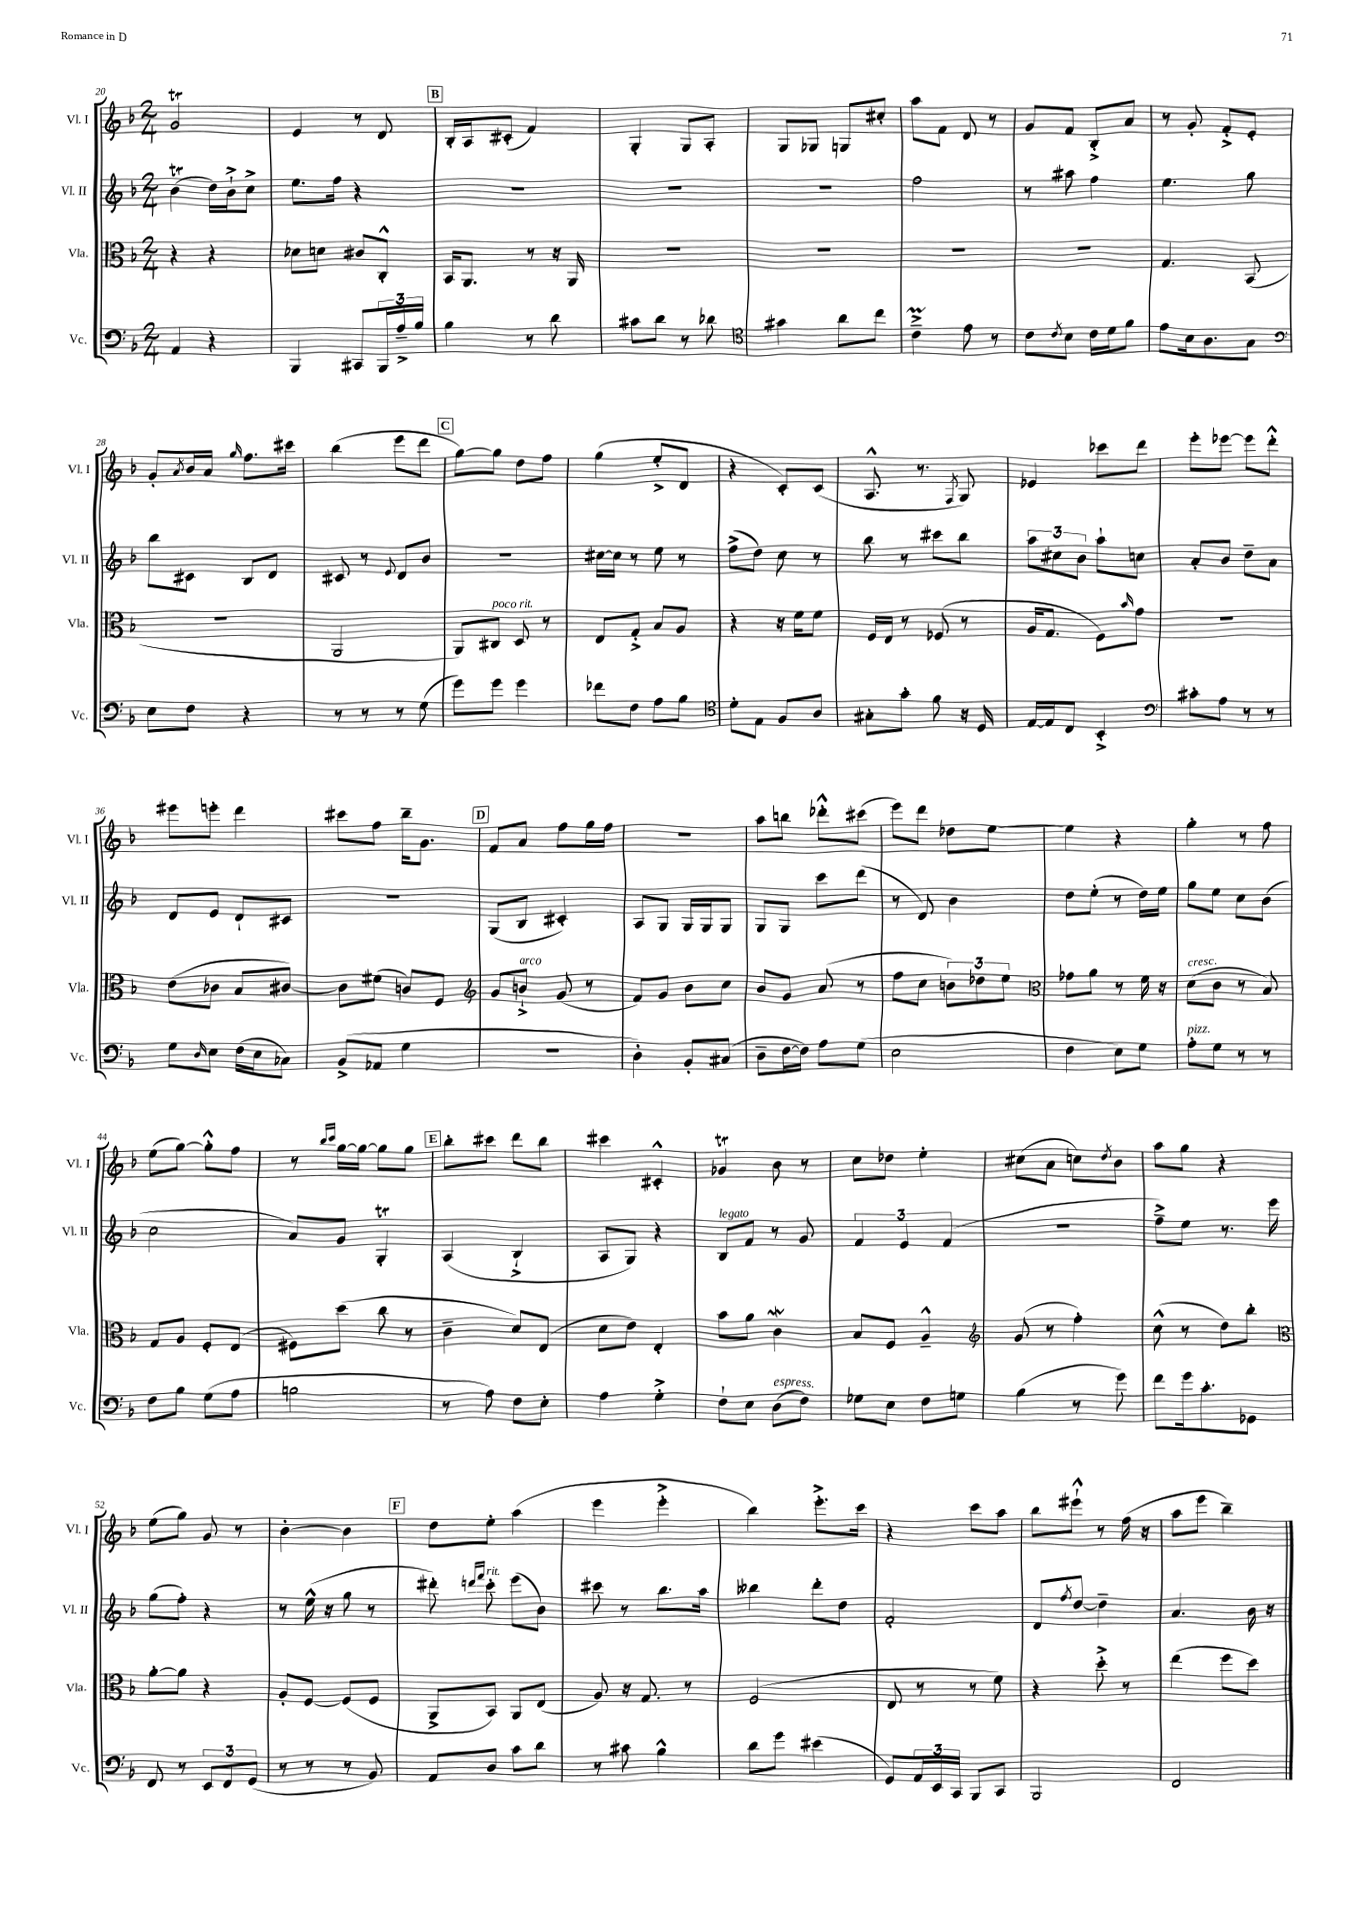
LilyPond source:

<<
\new StaffGroup <<
\new Staff = "s0" \with { instrumentName = "Vl. I" shortInstrumentName = "Vl. I" } {
    \clef treble \key f \major \numericTimeSignature \time 2/4
    g'2\trill |
    e'4 r8 d'8 |
    \mark \markup { \box "B" } bes16-. a16 cis'8-.( f'4) |
    g4-. g8 a8-. |
    g8 ges8 g8 cis''8-. |
    a''8 f'8 d'8 r8 |
    g'8 f'8 bes8-.-> a'8 |
    r8 g'8-. f'8-.-> e'8-. |
    g'8-. \acciaccatura { a'8 } bes'16 a'16 \grace { g''16 } f''8. cis'''16 |
    bes''4( e'''8 d'''8 |
    \mark \markup { \box "C" } g''8~) g''8 d''8 f''8 |
    g''4( e''8-.-> d'8 |
    r4 c'8-.) c'8( |
    a8.-^ r8. \acciaccatura { f8 } g8) |
    ees'4 ces'''8 d'''8 |
    e'''8-. ees'''8~ ees'''8 d'''8-.-^ |
    eis'''8 e'''8-. d'''4 |
    cis'''8 f''8 bes''16-- g'8. |
    \mark \markup { \box "D" } f'8 a'8 f''8 g''16 f''16 |
    r2 |
    a''8 b''8 des'''8-.-^ cis'''8( |
    e'''8) d'''8 des''8 e''8~ |
    e''4 r4 |
    g''4-. r8 f''8 |
    e''8( g''8~) g''8-.-^ f''8 |
    r8 \grace { bes''16 c'''16 } g''16~ g''16~ g''8 g''8 |
    \mark \markup { \box "E" } bes''8-. cis'''8 d'''8 bes''8 |
    cis'''4 cis'4-.-^ |
    ges'4\trill bes'8 r8 |
    c''8 des''8 e''4-. |
    cis''8( a'8 c''8) \acciaccatura { d''8 } bes'8 |
    a''8 g''8 r4 |
    e''8( g''8) g'8 r8 |
    bes'4~-. bes'4 |
    \mark \markup { \box "F" } d''8 e''8-. a''4( |
    e'''4 e'''4-.-> |
    bes''4) e'''8.-.-> c'''16 |
    r4 c'''8 a''8 |
    bes''8 eis'''8-!-^ r8 f''16( r16 |
    a''8 e'''8 bes''4--) \bar "|." |
}
\new Staff = "s1" \with { instrumentName = "Vl. II" shortInstrumentName = "Vl. II" } {
    \clef treble \key f \major \numericTimeSignature \time 2/4
    bes'4\trill( d''16) bes'16-!-> c''8-> |
    e''8. f''16 r4 |
    \mark \markup { \box "B" } R2 |
    R2 |
    R2 |
    f''2 |
    r8 ais''8 f''4 |
    e''4. g''8 |
    bes''8 cis'8 bes8 d'8 |
    cis'8 r8 \appoggiatura { e'8 } d'8 bes'8 |
    \mark \markup { \box "C" } R2 |
    cis''16~ cis''16 r8 e''8 r8 |
    f''8->( d''8) c''8 r8 |
    bes''8 r8 cis'''8 bes''8 |
    \tuplet 3/2 { a''8 cis''8 bes'8 } a''8-! c''8 |
    a'8-. bes'8 d''8-- a'8 |
    d'8 e'8 d'8-! cis'8 |
    r2 |
    \mark \markup { \box "D" } g8( bes8 cis'4-.) |
    a8 g8 g16 g16 g8 |
    g8 g8 c'''8 d'''8( |
    r8 d'8) bes'4 |
    d''8 e''8-.( r8 d''16) e''16 |
    g''8 e''8 c''8 bes'8( |
    c''2 |
    a'8) g'8 g4-.\trill |
    \mark \markup { \box "E" } a4( bes4-!-> |
    a8 g8) r4 |
    bes8^\markup { \italic "legato" } f'8 r8 g'8 |
    \tuplet 3/2 { f'4 e'4 f'4( } |
    R2 |
    f''8--->) e''8 r8. e'''16 |
    g''8( f''8-.) r4 |
    r8 e''16-^( r16 g''8 r8 |
    \mark \markup { \box "F" } dis'''8-.) \grace { d'''16 f'''16 } c'''8-.^\markup { \italic "rit." } e'''8( bes'8) |
    cis'''8 r8 bes''8. a''16 |
    beses''4 d'''8-. d''8 |
    f'2-. |
    d'8 \acciaccatura { f''8 } d''8~ d''4-- |
    a'4. bes'16 r16 \bar "|." |
}
\new Staff = "s2" \with { instrumentName = "Vla." shortInstrumentName = "Vla." } {
    \clef alto \key f \major \numericTimeSignature \time 2/4
    r4 r4 |
    des'8 d'8 cis'8 c8-.-^ |
    \mark \markup { \box "B" } bes,16 a,8. r8 r16 a,16 |
    R2 |
    R2 |
    R2 |
    R2 |
    g4. bes,8( |
    r2 |
    a,2 |
    \mark \markup { \box "C" } a,8) cis8^\markup { \italic "poco rit." } d8 r8 |
    e8 g8-.-> bes8 a8 |
    r4 r16 f'16 f'8 |
    f16 e16 r8 fes8( r8 |
    a16 g8. f8) \grace { bes'16 } g'8 |
    R2 |
    e'8( ces'8 bes8 cis'8~) |
    cis'8 fis'8( c'8) f8 |
    \mark \markup { \box "D" } \clef treble g'8 b'8-!->^\markup { \italic "arco" } g'8( r8 |
    f'8) g'8 bes'8 c''8 |
    bes'8 g'8 a'8( r8 |
    f''8 c''8 \tuplet 3/2 { b'8) des''8 e''8 } |
    \clef alto ges'8 a'8 r8 f'16 r16 |
    d'8^\markup { \italic "cresc." }( c'8 r8 bes8) |
    g8 a8 f8-. e8( |
    fis8) d''8( c''8 r8 |
    \mark \markup { \box "E" } c'4-- d'8) e8( |
    d'8 e'8) e4-. |
    bes'8 a'8 c'4\mordent |
    bes8 f8 a4---^ |
    \clef treble g'8( r8 f''4-.) |
    c''8-^( r8 d''8) bes''8-. |
    \clef alto a'8~-. a'8 r4 |
    a8-. f8~ f8( f8 |
    \mark \markup { \box "F" } a,8-> bes,8) a,8 e8( |
    a8) r16 g8. r8 |
    f2( |
    e8 r8 r8 f'8) |
    r4 d''8-.-> r8 |
    e''4( f''8 d''8) \bar "|." |
}
\new Staff = "s3" \with { instrumentName = "Vc." shortInstrumentName = "Vc." } {
    \clef bass \key f \major \numericTimeSignature \time 2/4
    a,4 r4 |
    bes,,4 cis,8 \tuplet 3/2 { bes,,16 a16---> bes16 } |
    \mark \markup { \box "B" } bes4 r8 d'8 |
    cis'8 d'8 r8 des'8 |
    \clef tenor gis'4 a'8 c''8 |
    c'4--->\prall e'8 r8 |
    c'8 \acciaccatura { c'8 } bes8 c'16 d'16 f'8 |
    e'8 bes16 a8. g8 |
    \clef bass e8 f8 r4 |
    r8 r8 r8 g8( |
    \mark \markup { \box "C" } g'8) g'8 g'4 |
    fes'8 f8 a8 bes8 |
    \clef tenor d'8-. e8 f8 a8 |
    gis8-. g'8-. f'8 r16 d16 |
    e16~ e16 c8 bes,4-.-> |
    \clef bass cis'8-. a8 r8 r8 |
    g8 \grace { d16 } e8 f16( e16 ces8) |
    bes,8->( aes,8 g4 |
    \mark \markup { \box "D" } R2 |
    d4-.) bes,8-. cis8( |
    d8-- f16~ f16) a8 g8( |
    e2 |
    f4 e8) g8 |
    a8-.^\markup { \italic "pizz." } g8 r8 r8 |
    f8 bes8 g8( a8 |
    b2 |
    \mark \markup { \box "E" } r8 a8) f8 e8-. |
    a4 g4-.-> |
    f8-! e8 d8^\markup { \italic "espress." }( f8) |
    ges8 e8 f8 g8 |
    bes4( r8 g'8) |
    f'8 g'16 c'8.-. ges,8 |
    f,8 r8 \tuplet 3/2 { e,8 f,8 g,8( } |
    r8 r8 r8 bes,8) |
    \mark \markup { \box "F" } a,8 d8 c'8 d'8 |
    r8 cis'8 bes4-^ |
    d'8 g'8 eis'4( |
    g,8) \tuplet 3/2 { a,16 e,16 c,16 } bes,,8 c,8 |
    bes,,2 |
    f,2 \bar "|." |
}
>>
>>
\layout { \context { \Score currentBarNumber = #20 } }
